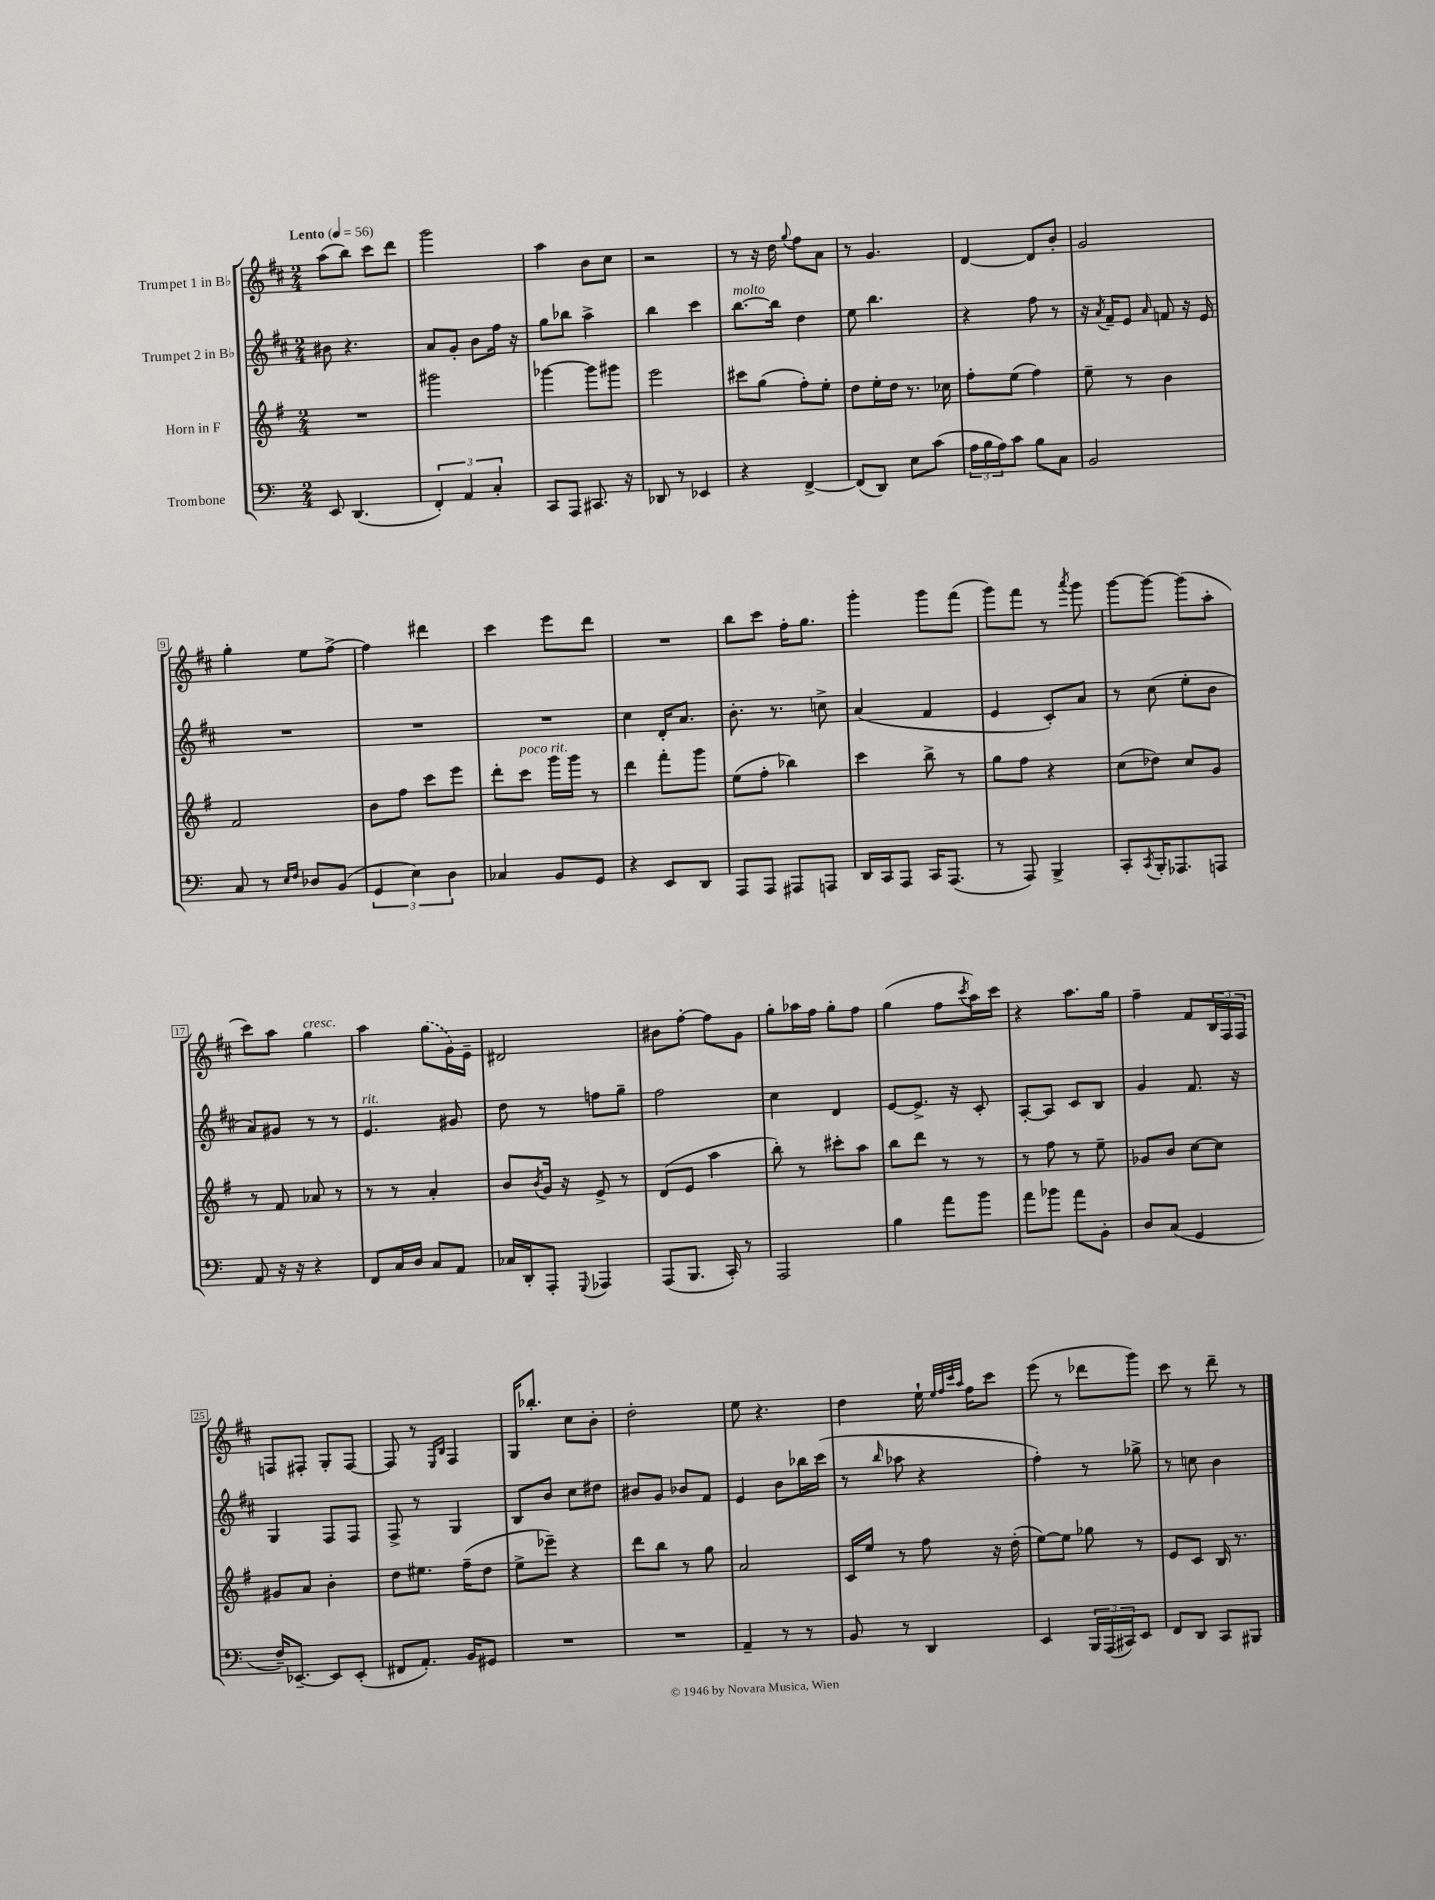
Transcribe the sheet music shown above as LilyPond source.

<<
\new StaffGroup <<
\new Staff = "s0" \with { instrumentName = "Trumpet 1 in Bb" } {
    \clef treble \key d \major \numericTimeSignature \time 2/4 \tempo "Lento" 4 = 56
    a''8( b''8) cis'''8 d'''8 |
    g'''2 |
    a''4 b'8 cis''8 |
    r2 |
    r8 r16 d''16 \appoggiatura { g''8 } fis''8 a'8 |
    r8 g'4. |
    d'4~ d'8 b'8-. |
    g'2 |
    g''4-. e''8 fis''8~-> |
    fis''4 dis'''4 |
    cis'''4 e'''8 d'''8 |
    R2 |
    b''8 cis'''8 fis''16-. g''8. |
    g'''4-. g'''8 fis'''8( |
    g'''8) fis'''8 r8 \acciaccatura { a'''8 } g'''8 |
    g'''8~ g'''8~ g'''8( a''8-. |
    cis'''8) a''8 g''4^\markup { \italic "cresc." } |
    a''4 \once \slurDashed g''8( g'16) e'16-- |
    dis'2 |
    bis'8 fis''8~-. fis''8 g'8 |
    g''8-. aes''16 fis''16 g''8-. fis''8 |
    g''4( fis''8 \acciaccatura { cis'''8 } a''16) cis'''16 |
    r4 a''8. g''16 |
    fis''4-- fis'8 \tuplet 3/2 { b16 fis16 fis16 } |
    f8 fis8-. g8-. fis8~ |
    fis8 r8 \grace { e16 b16 } fis4 |
    g16 bes''8.-. cis''8 b'8-. |
    d''2-. |
    e''8 r4. |
    d''4 e''16-! \grace { e''32 fis''32 cis'''32 a''32 } fis''16 cis'''8 |
    e'''8( r8 des'''8 g'''8) |
    cis'''8 r8 d'''8-- r8 \bar "|." |
}
\new Staff = "s1" \with { instrumentName = "Trumpet 2 in Bb" } {
    \clef treble \key d \major \numericTimeSignature \time 2/4
    bis'8 r4. |
    a'8 g'8-. b'8 fis''16 r16 |
    g''8 bes''8 a''4-> |
    b''4 cis'''4 |
    b''8.~^\markup { \italic "molto" } b''16 d''4 |
    e''8 b''4. |
    r4 fis''8 r8 |
    r16 \acciaccatura { a'8 } fis'16-- e'8 \grace { a'16 } f'8 r16 e'16 |
    R2 |
    R2 |
    R2 |
    cis''4 d'16-. a'8. |
    b'8.-. r8. c''8-> |
    a'4( fis'4 |
    e'4 cis'8-.) a'8 |
    r8 cis''8( e''8-. b'8 |
    a'8) gis'8 r8 r8 |
    e'4.^\markup { \italic "rit." } gis'8 |
    d''8 r8 f''8 g''8-- |
    fis''2 |
    cis''4 d'4 |
    e'8~ e'8.-> r16 cis'8-. |
    a8~-. a8 cis'8 b8 |
    g'4 fis'8. r16 |
    g4 fis8 fis8 |
    fis8-> r8 g4 |
    b8 b'8 cis''8 dis''8 |
    bis'8 g'8 bes'8 fis'8 |
    e'4 b'8 bes''16 cis'''16( |
    r8 \grace { b''16 } aes''8 r4 |
    fis''4-.) r8 ges''8-> |
    r8 c''8 b'4 \bar "|." |
}
\new Staff = "s2" \with { instrumentName = "Horn in F" } {
    \clef treble \key g \major \numericTimeSignature \time 2/4
    R2 |
    gis'''2 |
    ges'''4~ ges'''8 gis'''8 |
    e'''2 |
    cis'''8 g''8( fis''8-.) e''8-. |
    d''8 e''16-. d''16 r8. ces''16 |
    fis''8-. e''8( fis''4) |
    e''8-- r8 b'4 |
    fis'2 |
    b'8 fis''8 c'''8 e'''8 |
    d'''8-. c'''8^\markup { \italic "poco rit." } g'''16 g'''16 r8 |
    d'''4 fis'''8-. g'''8 |
    e''8( fis''8-. bes''4) |
    c'''4 b''8-> r8 |
    g''8 fis''8 r4 |
    c''8( des''8) c''8 g'8 |
    r8 fis'8 aes'8 r8 |
    r8 r8 a'4-. |
    b'8 \acciaccatura { b'8 } g'16 r16 e'8-> r8 |
    d'8( e'8 a''4 |
    b''8-.) r8 cis'''8-. a''8 |
    b''8 d'''8 r8 r8 |
    r8 fis''8 r8 e''8-- |
    ges'8 b'8 c''8~ c''8 |
    gis'8 a'8 b'4-. |
    d''8 eis''8. fis''16--( d''8 |
    e''8-> ees'''8--) r4 |
    d'''8 b''8 r8 g''8 |
    a'2 |
    c'16 e''16 r8 fis''8 r16 d''16-.( |
    e''8~) e''8 ges''8 r8 |
    e'8 c'8 b16 r8. \bar "|." |
}
\new Staff = "s3" \with { instrumentName = "Trombone" } {
    \clef bass \key c \major \numericTimeSignature \time 2/4
    e,8 d,4.( |
    \tuplet 3/2 { f,4-.) a,4 c4-. } |
    c,8 a,,8 cis,8. r16 |
    des,8 r8 ees,4 |
    r4 f,4~-> |
    f,8( d,8) e8 c'8( |
    \tuplet 3/2 { a16 b16 a16) } c'8 b8 c8 |
    b,2 |
    c8 r8 \grace { e16 f16 } des8 b,8( |
    \tuplet 3/2 { g,4 e4) d4 } |
    ces4 b,8 g,8 |
    r4 e,8 d,8 |
    a,,8 a,,8 ais,,8 a,,8 |
    d,16 c,16 a,,8 c,16 a,,8.( |
    r8 a,,8) b,,4-> |
    c,8-. \acciaccatura { c,8 } b,,16-. aes,,8. a,,8 |
    a,8 r16 r16 r4 |
    f,8 c16 d16 c8 a,8 |
    ces16 d,16-. a,,8-. \appoggiatura { g,,8 } aes,,4 |
    a,,8( b,,8. c,16-.) r8 |
    a,,2 |
    b4 a'8 b'8 |
    a'8 bes'8 a'8 b,8-. |
    d8 c8( g,4 |
    f16--) ees,8.~-- ees,8 ees,8-.( |
    fis,8 a,8.-.) b,16 gis,8 |
    R2 |
    R2 |
    a,4-- r8 r8 |
    b,8 r8 d,4 |
    e,4 \tuplet 3/2 { b,,16 a,,16( cis,16) } e,8 |
    f,8 d,8 c,8 bis,,8 \bar "|." |
}
>>
>>
\layout { \context { \Score \override BarNumber.stencil = #(make-stencil-boxer 0.1 0.3 ly:text-interface::print) } }
